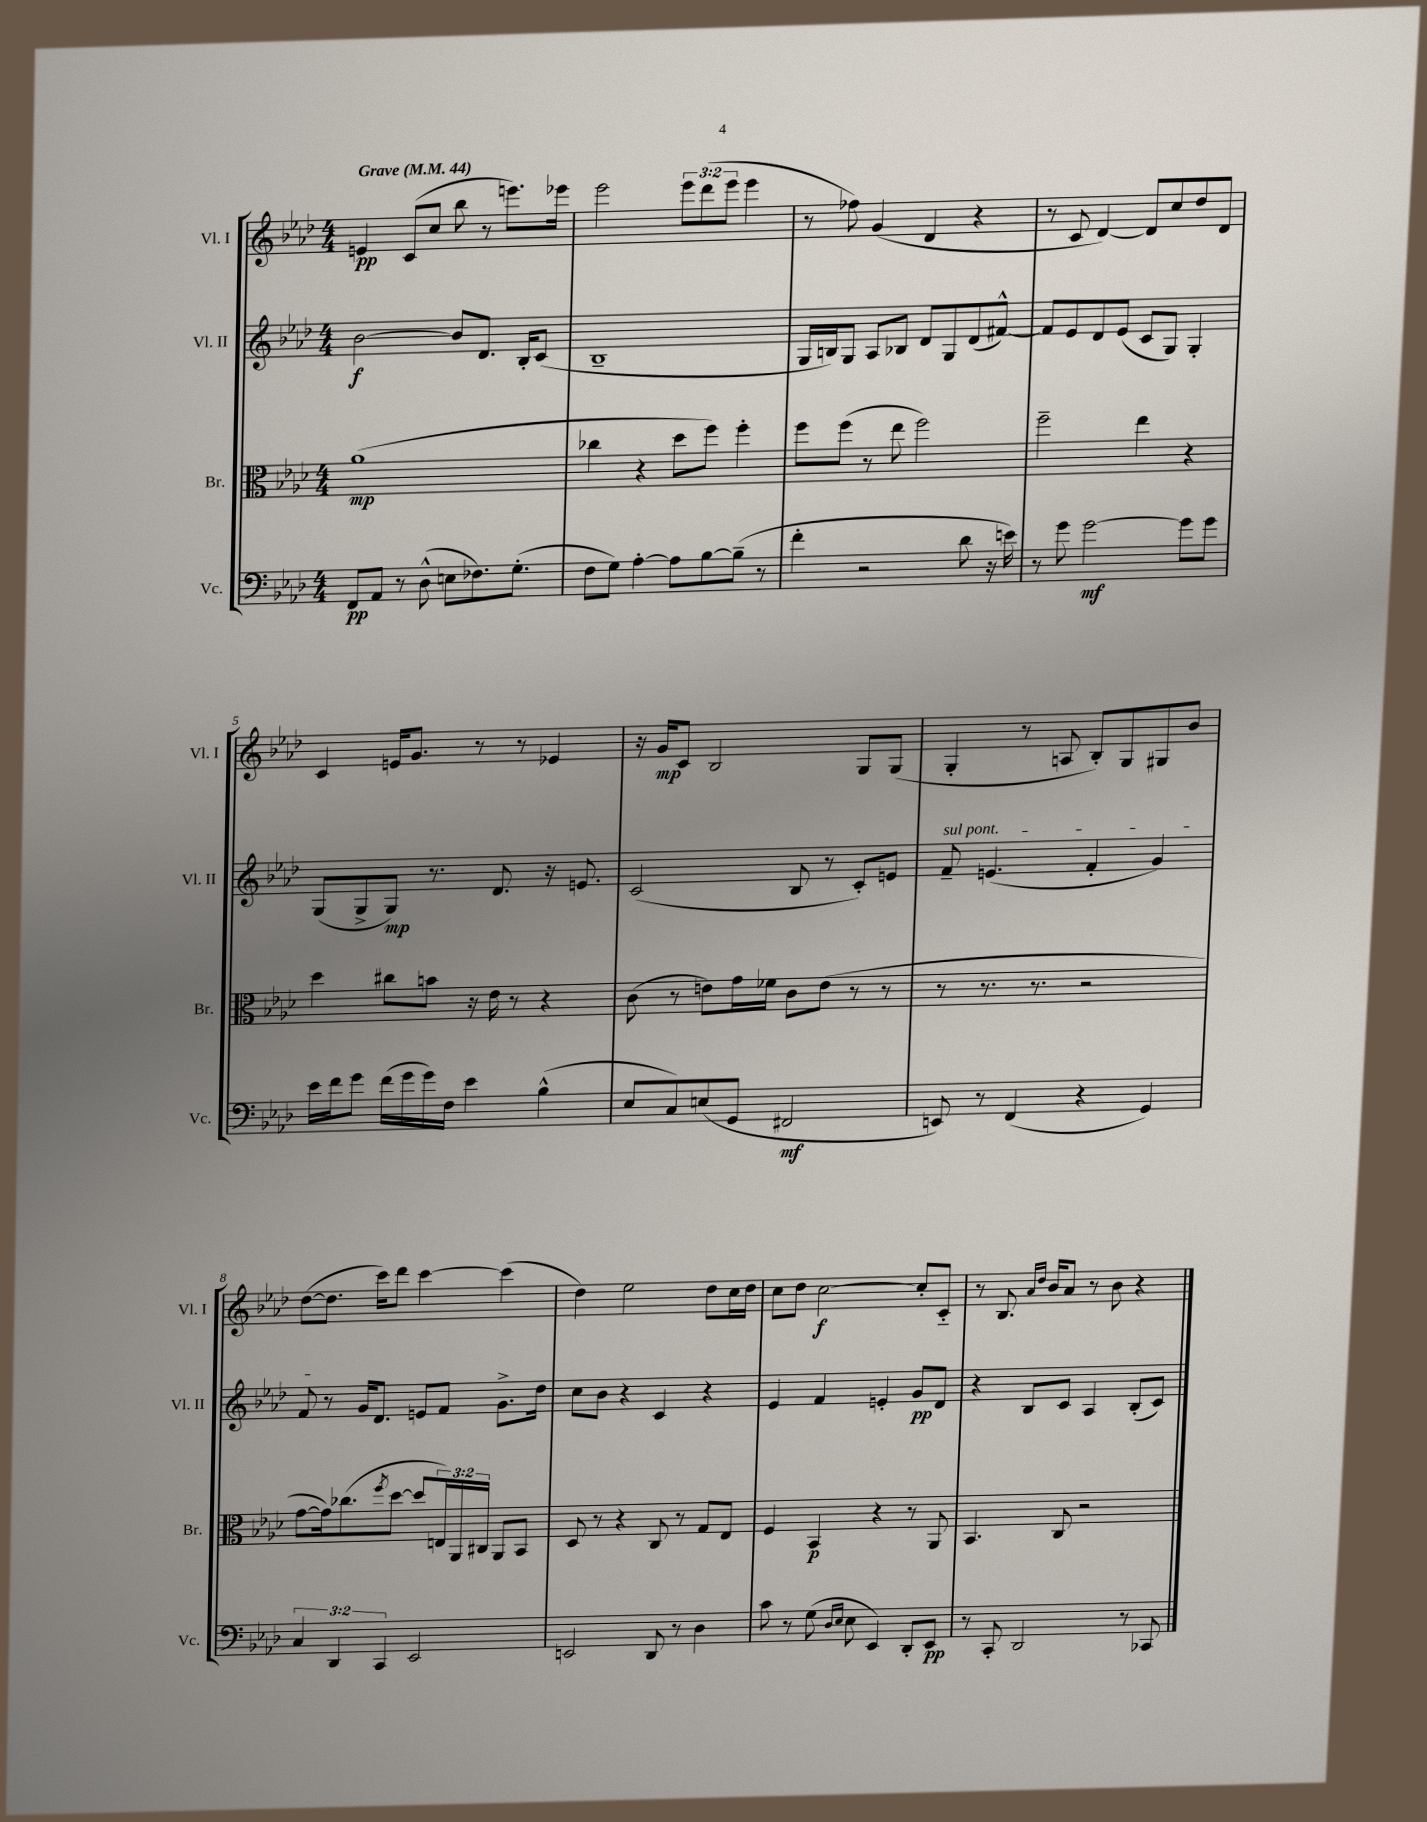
<<
\new StaffGroup <<
\new Staff = "s0" \with { instrumentName = "Vl. I" shortInstrumentName = "Vl. I" } {
    \clef treble \key aes \major \numericTimeSignature \time 4/4 \override Staff.TupletNumber.text = #tuplet-number::calc-fraction-text \tempo "Grave" 4 = 44
    e'4\pp c'8( c''8 bes''8 r8 e'''8.) ees'''16 |
    ees'''2 \tuplet 3/2 { ees'''8 des'''8( ees'''8 } ees'''4 |
    r8 fes''8) g'4( des'4 r4 |
    r8 c'8 des'4~) des'8 c''8 des''8 des'8 |
    c'4 e'16 g'8. r8 r8 ees'4 |
    r16 g'16\mp c'8 bes2 g8 g8( |
    g4-. r8 a8 bes8-.) g8 gis8 bes'8 |
    des''8~( des''8. c'''16) des'''8 c'''4~ c'''4( |
    des''4) ees''2 des''8 c''16 des''16 |
    c''8 des''8 c''2~\f c''8-. c'8-_ |
    r8 bes8. \grace { aes'16 des''16 } bes'16 aes'8 r8 bes'8 r4 \bar "|." |
}
\new Staff = "s1" \with { instrumentName = "Vl. II" shortInstrumentName = "Vl. II" } {
    \clef treble \key aes \major \numericTimeSignature \time 4/4
    bes'2~\f bes'8 des'8. bes16-. c'8( |
    bes1-- |
    g16 b16) g8 aes8 bes8 des'8 g8 des'8( fis'8~-^) |
    fis'8 ees'8 des'8 ees'8( c'8 g8) g4-. |
    g8( g8-> g8\mp) r8. des'8. r16 e'8. |
    c'2( bes8 r8 c'8-.) e'8 |
    \once \override TextSpanner.bound-details.left.text = \markup { \italic "sul pont." } f'8--\startTextSpan e'4.( f'4-. g'4) |
    f'8\stopTextSpan r8 g'16 des'8. e'8 f'8 g'8.-> des''16 |
    c''8 bes'8 r4 c'4 r4 |
    ees'4 f'4 e'4-. g'8\pp des'8 |
    r4 bes8 c'8 aes4 bes8-.( c'8) \bar "|." |
}
\new Staff = "s2" \with { instrumentName = "Br." shortInstrumentName = "Br." } {
    \clef alto \key aes \major \numericTimeSignature \time 4/4 \override Staff.TupletNumber.text = #tuplet-number::calc-fraction-text
    aes'1\mp( |
    ces''4 r4 des''8 f''8) f''4-. |
    f''8 f''8( r8 ees''8 f''2) |
    f''2-- ees''4 r4 |
    des''4 cis''8 b'8 r16 ees'16 r8 r4 |
    c'8( r8 e'8) g'16 fes'16 c'8 e'8( r8 r8 |
    r8 r8. r8. r2 |
    g'8~ g'16) ces''8.( \acciaccatura { f''8 } des''8~ des''8 \tuplet 3/2 { e16) aes,16 cis16 } aes,8 bes,8 |
    des8 r8 r4 c8 r8 g8 ees8 |
    f4 bes,4\p r4 r8 aes,8 |
    bes,4. c8 r2 \bar "|." |
}
\new Staff = "s3" \with { instrumentName = "Vc." shortInstrumentName = "Vc." } {
    \clef bass \key aes \major \numericTimeSignature \time 4/4 \override Staff.TupletNumber.text = #tuplet-number::calc-fraction-text
    f,8\pp aes,8 r8 des8-^( e8 fes8.) g8.-.( |
    f8 g8) aes4~-. aes8 bes8~ bes8--( r8 |
    f'4-. r2 des'8 r16 e'16) |
    r8 g'8 g'2~\mf g'8 g'8 |
    ees'16 f'16 g'8 f'16( g'16 g'16) f16 ees'4 bes4-^( |
    ees8 c8) e8( g,8 fis,2\mf |
    e,8) r8 f,4( r4 g,4) |
    \tuplet 3/2 { c4 des,4 c,4 } ees,2 |
    e,2 des,8 r8 des4 |
    c'8 r8 g8( \grace { des16 ees16 } ees8 ees,4) des,8-. ees,8\pp |
    r8 c,8-. des,2 r8 ces,8 \bar "|." |
}
>>
>>
